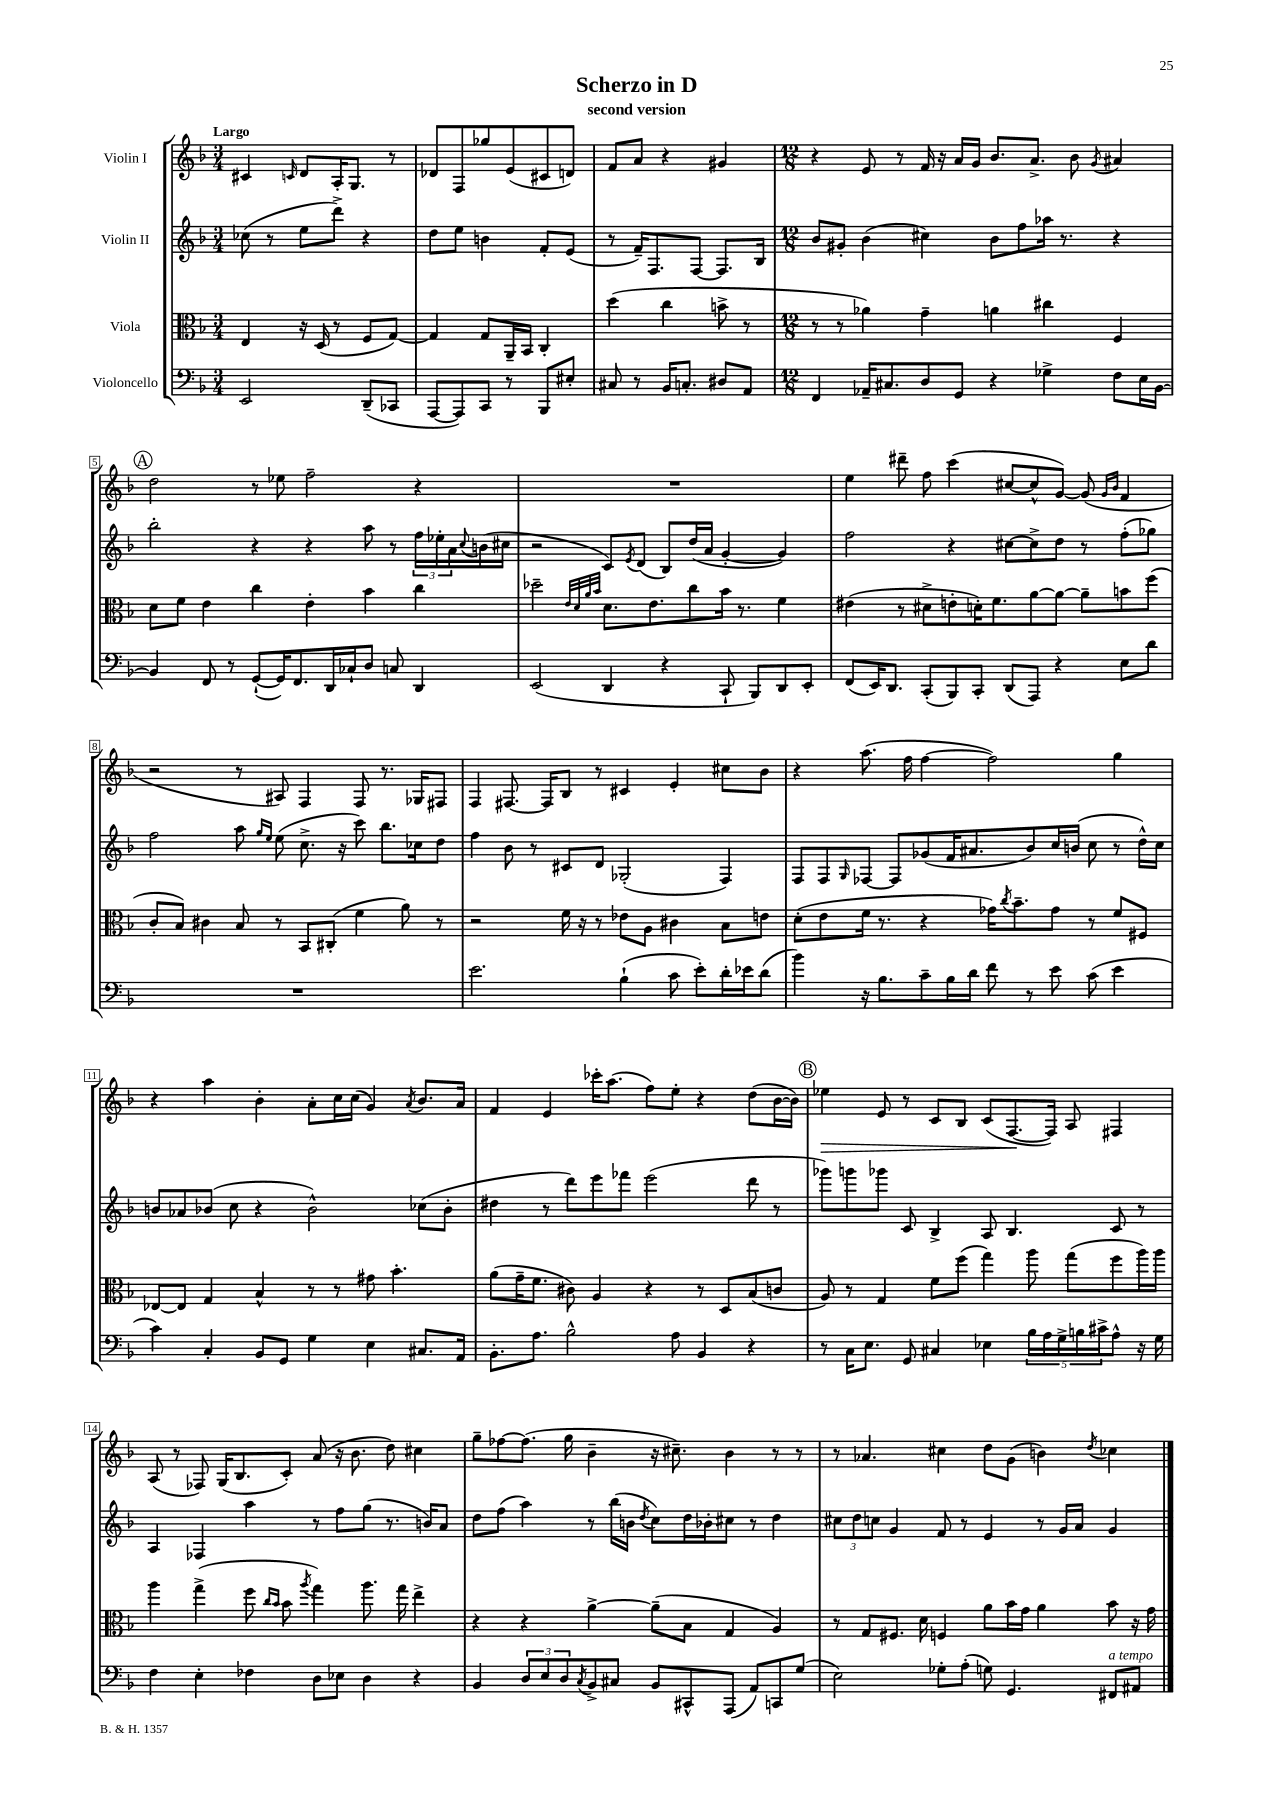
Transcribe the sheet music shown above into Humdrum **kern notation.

**kern	**kern	**kern	**kern
*staff4	*staff3	*staff2	*staff1
*clefF4	*clefC3	*clefG2	*clefG2
*k[b-]	*k[b-]	*k[b-]	*k[b-]
*M3/4	*M3/4	*M3/4	*M3/4
2EE	4E	(8cc-	4c#
.	.	8r	.
.	.	.	16qqc
.	16r	8ee	8d
.	(16D	.	.
.	8r	8ddd^)	16A'
.	.	.	8.G
(8DD~	8F	4r	.
8CC-	[8G)	.	8r
=	=	=	=
[8AAA	4G]	8dd	8d-
8AAA])	.	8ee	8F
8CC	8G	4b	8gg-
8r	16AA~	.	(8e
.	16BB-	.	.
8BBB-	4C'	8f'	8c#
8E#'	.	(8e	8d)
=	=	=	=
8C#	(4dd	8r	8f
8r	.	16f~)	8a
.	.	8.F	.
16BB-	4cc	.	4r
8.C'	.	.	.
.	.	[8F	.
8D#	8b^	8.F]	4g#
8AA	8r	.	.
.	.	16B-	.
=	=	=	=
*M12/8	*M12/8	*M12/8	*M12/8
4FF	8r	8b-	4r
.	8r	8g#'	.
16AA-~	4a-)	(4b-	8e
8.C#	.	.	.
.	.	.	8r
8D	4g~	4cc#)	16f
.	.	.	16r
8GG	.	.	16a
.	.	.	16g
4r	4a	8b-	8.b-
.	.	8ff	.
.	.	.	8.a^
4G-^	4cc#	16aa-	.
.	.	8.r	.
.	.	.	8b-
.	.	.	8qg
8F	4F	4r	4a#
16E	.	.	.
[16BB-	.	.	.
=	=	=	=
4BB-]	8d	2bb-'	2dd
.	8f	.	.
8FF	4e	.	.
8r	.	.	.
([8GG`	4cc	4r	8r
16GG])	.	.	8ee-
8.FF	.	.	.
.	4e'	4r	2ff~
16DD	.	.	.
16C-`	.	.	.
8D	4b-	8aa	.
8C	.	8r	.
4DD	4cc	24ff	4r
.	.	24ee-'	.
.	.	24a	.
.	.	8qqcc	.
.	.	(16b	.
.	.	16cc#	.
=	=	=	=
(2EE	2dd-~	2r	1.r
.	32qqe	.	.
.	32qqd	.	.
.	32qqa	.	.
.	32qqb-	.	.
4DD	8.d	8c)	.
.	.	8qe	.
.	.	(8d	.
.	8.e	.	.
4r	.	8B-)	.
.	8cc	(16dd	.
.	.	16a	.
8CC`	16b-	[4g'	.
.	8.r	.	.
8BBB-)	.	.	.
8DD	4f	4g])	.
8EE'	.	.	.
=	=	=	=
(8FF	(4e#	2ff	4ee
16EE)	.	.	.
8.DD	.	.	.
.	8r	.	8ddd#~
(8CC'	8d#^	.	8ff
8BBB-)	8e'	4r	(4ccc
8CC'	16d')	.	.
.	8.f	.	.
(8DD	.	[8cc#	[8cc#
8AAA)	[8a	8cc#^]	8cc#^^]
4r	8a_	8dd	[8g)
.	8a~]	8r	(8g]
.	.	.	16qqg
.	.	.	16qqb-
8E	8b	(8ff'	4f
8d	(8ff	8gg-)	.
=	=	=	=
1.r	8c'	2ff	2r
.	8B-)	.	.
.	4c#	.	.
.	8B-	8aa	8r
.	.	16qqgg	.
.	.	16qqee	.
.	8r	(8ee	8A#)
.	8BB-	8.cc^	4F
.	(8C#'	.	.
.	.	16r	.
.	4f	8ccc)	8F
.	.	8.bb-	8.r
.	8a)	.	.
.	.	16cc-	16G-
.	8r	8dd	8F#
=	=	=	=
2.e	2r	4ff	4F
.	.	8b-	[8.F#
.	.	8r	.
.	.	.	16F#]
.	16f	8c#	8B-
.	16r	.	.
.	8r	8d	8r
(4B-`	8e-	(2G-'	4c#
.	8A	.	.
8c	4c#	.	4e'
8e')	.	.	.
16d'	8B-	4F)	8cc#
16e-	.	.	.
(8d	8e	.	8b-
=	=	=	=
4b-)	(8d'	8F	4r
.	8e	8F	.
.	.	16qqG	.
16r	16f	[8F-	(8.aa
8.B-	8.r	.	.
.	.	8F-]	.
.	.	.	16ff
8c~	4r	(8g-	[4ff
16B-	.	16f	.
16d	.	8.a#	.
8f	16g-)	.	2ff])
.	8qcc	.	.
.	8.b-~	.	.
8r	.	8b-)	.
8e	8g-	16cc	.
.	.	(16b	.
(8c	8r	8cc	.
4e	8f	8r	4gg
.	8F#	16dd^^)	.
.	.	16cc	.
=	=	=	=
4c)	[8E-	8b	4r
.	8E-]	8a-	.
4C'	4G	(8b-	4aa
.	.	8cc	.
8BB-	4B-^^	4r	4b-'
8GG	.	.	.
4G	8r	2b-^^)	8a'
.	8r	.	16cc
.	.	.	(16cc
4E	8g#	.	4g)
.	4.b-'	.	.
.	.	.	8qa
8.C#	.	(8cc-	8.b-
.	.	8b-'	.
16AA	.	.	16a
=	=	=	=
8.BB-'	(8a	4dd#	4f
.	16g~	.	.
8.A	8.f	.	.
.	.	8r	4e
2B-^^	8c#)	8ddd)	.
.	4A	8eee	16ccc-'
.	.	.	(8.aa
.	.	8fff-	.
.	4r	(2eee	8ff)
8A	.	.	8ee'
4BB-	8r	.	4r
.	8D	.	.
4r	(8B-	8ddd	(8dd
.	8c	8r	[16b-
.	.	.	16b-])
=	=	=	=
8r	8A)	8ggg-)	4ee-
16C	8r	8ggg	.
8.E	.	.	.
.	4G	8ggg-	8e
8GG	.	8c	8r
4C#	8f	4B-^	8c
.	(8ff	.	8B-
4E-	4gg)	8A	(8c
.	.	4.B-	[8.F
20B-	8aa	.	.
20A	.	.	.
.	.	.	16F])
20G^	.	.	.
.	(8gg	.	8A
20B	.	.	.
20c#^	.	.	.
8A^^	8ff	8c	4F#
16r	16aa)	8r	.
16G	16aa	.	.
=	=	=	=
4F	4aa	4A	(8A
.	.	.	8r
4E'	(4gg^	4F-	8F-)
.	.	.	(16G
.	.	.	8.B-
4F-	8ff	4aa	.
.	16qqcc	.	.
.	16qqb-	.	.
.	8b-	.	8c')
.	8qaa	.	.
8D	4gg)	8r	(8a
8E-	.	8ff	16r
.	.	.	8.b-
4D	8.aa	(8gg	.
.	.	8.r	8dd)
.	16gg	.	.
4r	4ee^	.	4cc#
.	.	16b)	.
.	.	8a	.
=	=	=	=
4BB-	4r	8dd	8gg~
.	.	(8ff	[8ff-
12D	4r	4aa)	(8.ff-]
12E	.	.	.
12D	.	.	.
.	.	.	16gg
8qC	.	.	.
8BB-^	[4a^	8r	4b-~
8C#	.	(16bb-	.
.	.	16b	.
.	.	8qdd	.
8BB-	(8a~]	8cc)	16r
.	.	.	8.cc#~)
8CC#^^	8B-	16dd	.
.	.	16b-'	.
(8AAA	4G	8cc#	4b-
8AA)	.	8r	.
8CC	4A)	4dd	8r
(8G	.	.	8r
=	=	=	=
2E)	8r	12cc#	8r
.	.	12dd	.
.	8G	.	4.a-
.	.	12cc	.
.	8.F#	4g	.
.	16d	.	.
8G-'	4F	8f	4cc#
(8A'	.	8r	.
8G)	8a	4e	8dd
4.GG	16b-	.	(8g
.	16g	.	.
.	4a	8r	4b)
.	.	16g	.
.	.	16a	.
.	.	.	8qdd
8FF#	8b-	4g	4cc-
8AA#	16r	.	.
.	16g	.	.
==	==	==	==
*-	*-	*-	*-
